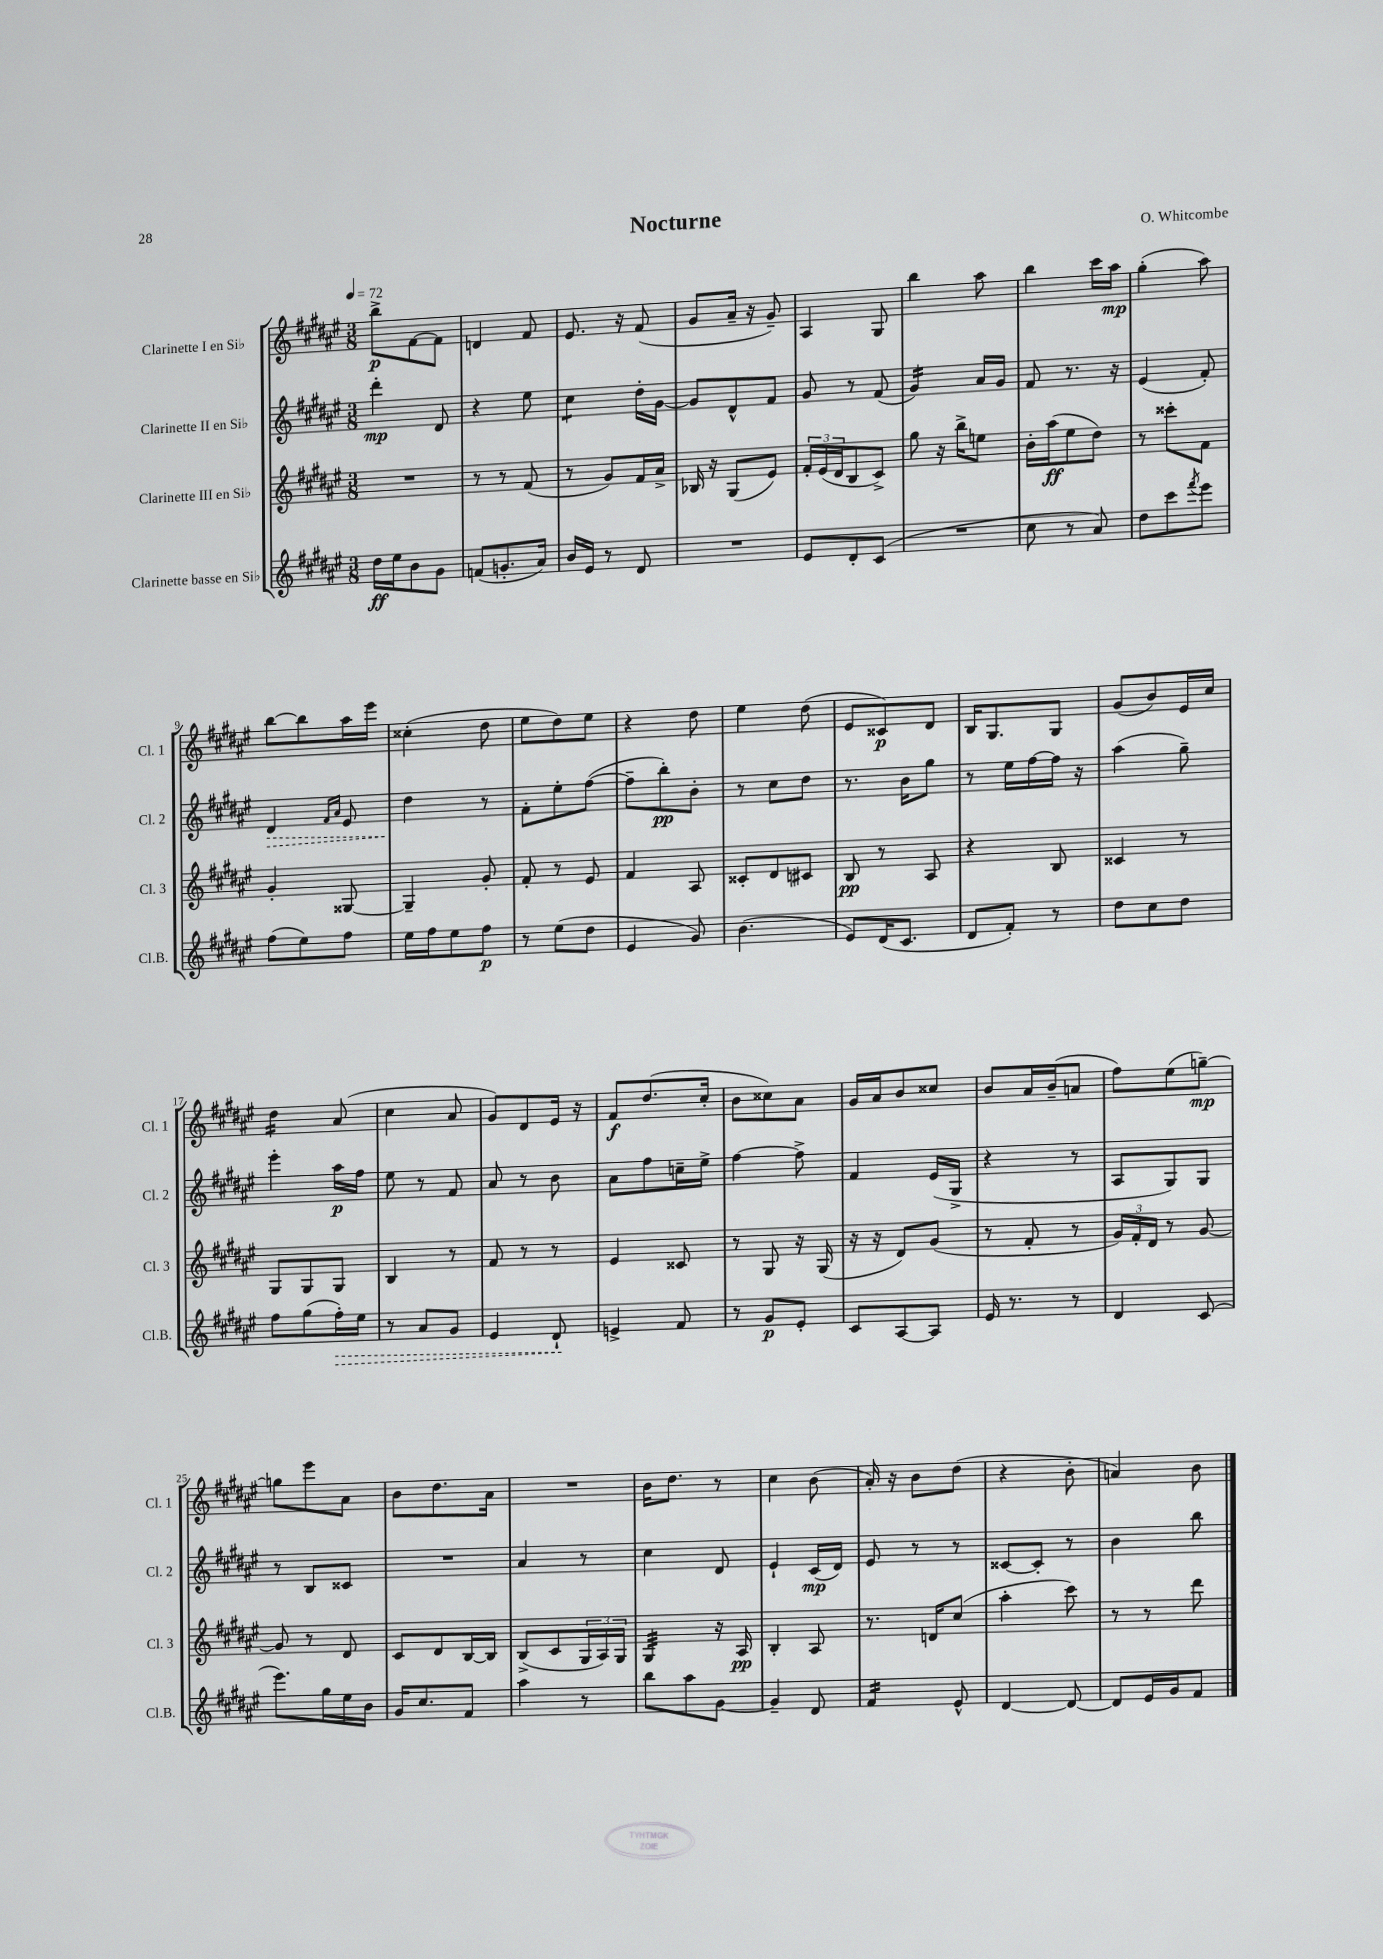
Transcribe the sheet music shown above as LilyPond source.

\header { title = "Nocturne" composer = "O. Whitcombe" }
<<
\new StaffGroup <<
\new Staff = "s0" \with { instrumentName = "Clarinette I en Sib" shortInstrumentName = "Cl. 1" } {
    \clef treble \key fis \major \numericTimeSignature \time 3/8 \tempo 4 = 72
    b''8->\p fis'8~ fis'8 |
    d'4 fis'8 |
    eis'8. r16 fis'8( |
    gis'8 ais'16-- r16 gis'8--) |
    ais4 gis8 |
    b''4 ais''8 |
    b''4 cis'''16 ais''16\mp |
    gis''4-.( ais''8) |
    b''8~ b''8 ais''16 eis'''16 |
    cisis''4-.( dis''8 |
    eis''8 dis''8) eis''8 |
    r4 dis''8 |
    eis''4 dis''8( |
    eis'8 cisis'8\p) dis'8 |
    b16 gis8. gis8 |
    gis'8( b'8) eis'16 cis''16 |
    dis''4:16 ais'8( |
    cis''4 ais'8 |
    gis'8) dis'8 eis'16 r16 |
    fis'8\f dis''8.( cis''16-. |
    b'8 cisis''8) ais'8 |
    gis'16 ais'16 b'8 cisis''8 |
    b'8 ais'16 b'16--( a'8 |
    fis''8) eis''8( g''8~--\mp) |
    g''8 eis'''8 ais'8 |
    b'8 dis''8. ais'16 |
    R4. |
    b'16 dis''8. r8 |
    cis''4 b'8( |
    ais'16-.) r16 b'8 dis''8( |
    r4 b'8-. |
    a'4) b'8 \bar "|." |
}
\new Staff = "s1" \with { instrumentName = "Clarinette II en Sib" shortInstrumentName = "Cl. 2" } {
    \clef treble \key fis \major \numericTimeSignature \time 3/8
    dis'''4-.\mp dis'8 |
    r4 eis''8 |
    cis''4:8 dis''16-. gis'16~ |
    gis'8 dis'8-^ fis'8 |
    gis'8 r8 fis'8( |
    gis'4:16) ais'16 gis'16 |
    fis'8 r8. r16 |
    eis'4( fis'8-.) |
    \once \override Hairpin.style = #'dashed-line dis'4\> \grace { fis'16 ais'16 } eis'8 |
    dis''4\! r8 |
    fis'8-. eis''8-. fis''8~( |
    fis''8-- b''8-.\pp) b'8-. |
    r8 cis''8 dis''8 |
    r8. b'16 gis''8 |
    r8 eis''16 fis''16~ fis''16 r16 |
    ais''4( gis''8--) |
    eis'''4-. ais''16\p fis''16 |
    eis''8 r8 fis'8 |
    ais'8 r8 b'8 |
    ais'8 fis''8 c''16-- eis''16-> |
    fis''4~ fis''8-> |
    fis'4 eis'16( gis16-> |
    r4 r8 |
    ais8 gis8) gis8 |
    r8 b8 cisis'8 |
    R4. |
    ais'4 r8 |
    cis''4 dis'8 |
    eis'4-! cis'16\mp( dis'16) |
    eis'8 r8 r8 |
    cisis'8~ cisis'8-. r8 |
    b'4 b''8 \bar "|." |
}
\new Staff = "s2" \with { instrumentName = "Clarinette III en Sib" shortInstrumentName = "Cl. 3" } {
    \clef treble \key fis \major \numericTimeSignature \time 3/8
    R4. |
    r8 r8 fis'8( |
    r8 gis'8) fis'16 ais'16-> |
    bes16 r16 gis8( eis'8) |
    \tuplet 3/2 { fis'16-. eis'16( dis'16 } b8 cis'8->) |
    gis''8 r16 b''16-> e''8 |
    b'16-. ais''16\ff( eis''8 dis''8) |
    r8 cisis'''8-. fis'8 |
    gis'4-. gisis8~ |
    gisis4-- gis'8-. |
    fis'8-. r8 eis'8 |
    fis'4 ais8 |
    cisis'8-. dis'8 cis'8 |
    b8\pp r8 ais8 |
    r4 b8 |
    cisis'4 r8 |
    gis8 gis8 gis8 |
    b4 r8 |
    fis'8 r8 r8 |
    eis'4 cisis'8 |
    r8 gis8 r16 gis16( |
    r16 r16 dis'8) gis'8( |
    r8 fis'8-. r8 |
    \tuplet 3/2 { gis'16) fis'16-. dis'16 } r8 gis'8~ |
    gis'8 r8 dis'8 |
    cis'8 dis'8 b16~ b16 |
    b8->( cis'8 \tuplet 3/2 { gis16 ais16) gis16 } |
    gis4:32 r16 ais16\pp |
    b4-. ais8 |
    r8. d'16 cis''8( |
    ais''4-. cis'''8) |
    r8 r8 dis'''8 \bar "|." |
}
\new Staff = "s3" \with { instrumentName = "Clarinette basse en Sib" shortInstrumentName = "Cl.B." } {
    \clef treble \key fis \major \numericTimeSignature \time 3/8
    dis''16\ff eis''16 b'8 gis'8 |
    f'8( g'8.-. ais'16) |
    b'16 eis'16 r8 dis'8 |
    R4. |
    eis'8 dis'8-. cis'8( |
    R4. |
    cis''8 r8 ais'8) |
    dis''8 cis'''8 \acciaccatura { fis'''8 } eis'''8 |
    fis''8( eis''8) fis''8 |
    eis''16 fis''16 eis''8 fis''8\p |
    r8 eis''8( dis''8 |
    eis'4 gis'8) |
    b'4.( |
    eis'8) dis'16( cis'8. |
    dis'8 fis'8-.) r8 |
    dis''8 cis''8 dis''8 |
    fis''8 gis''8( \once \override Hairpin.style = #'dashed-line fis''16-.\>) eis''16 |
    r8 ais'8 gis'8 |
    eis'4 dis'8-!\! |
    e'4-> fis'8 |
    r8 gis'8\p eis'8-. |
    cis'8 ais8~ ais8 |
    eis'16 r8. r8 |
    dis'4 cis'8( |
    eis'''8.) gis''16 eis''16 b'16 |
    gis'16 cis''8. fis'8 |
    ais''4 r8 |
    b''8 ais''8 gis'8~ |
    gis'4-- dis'8 |
    fis'4:16 eis'8-^ |
    dis'4~ dis'8~ |
    dis'8 eis'16 gis'16 fis'8 \bar "|." |
}
>>
>>
